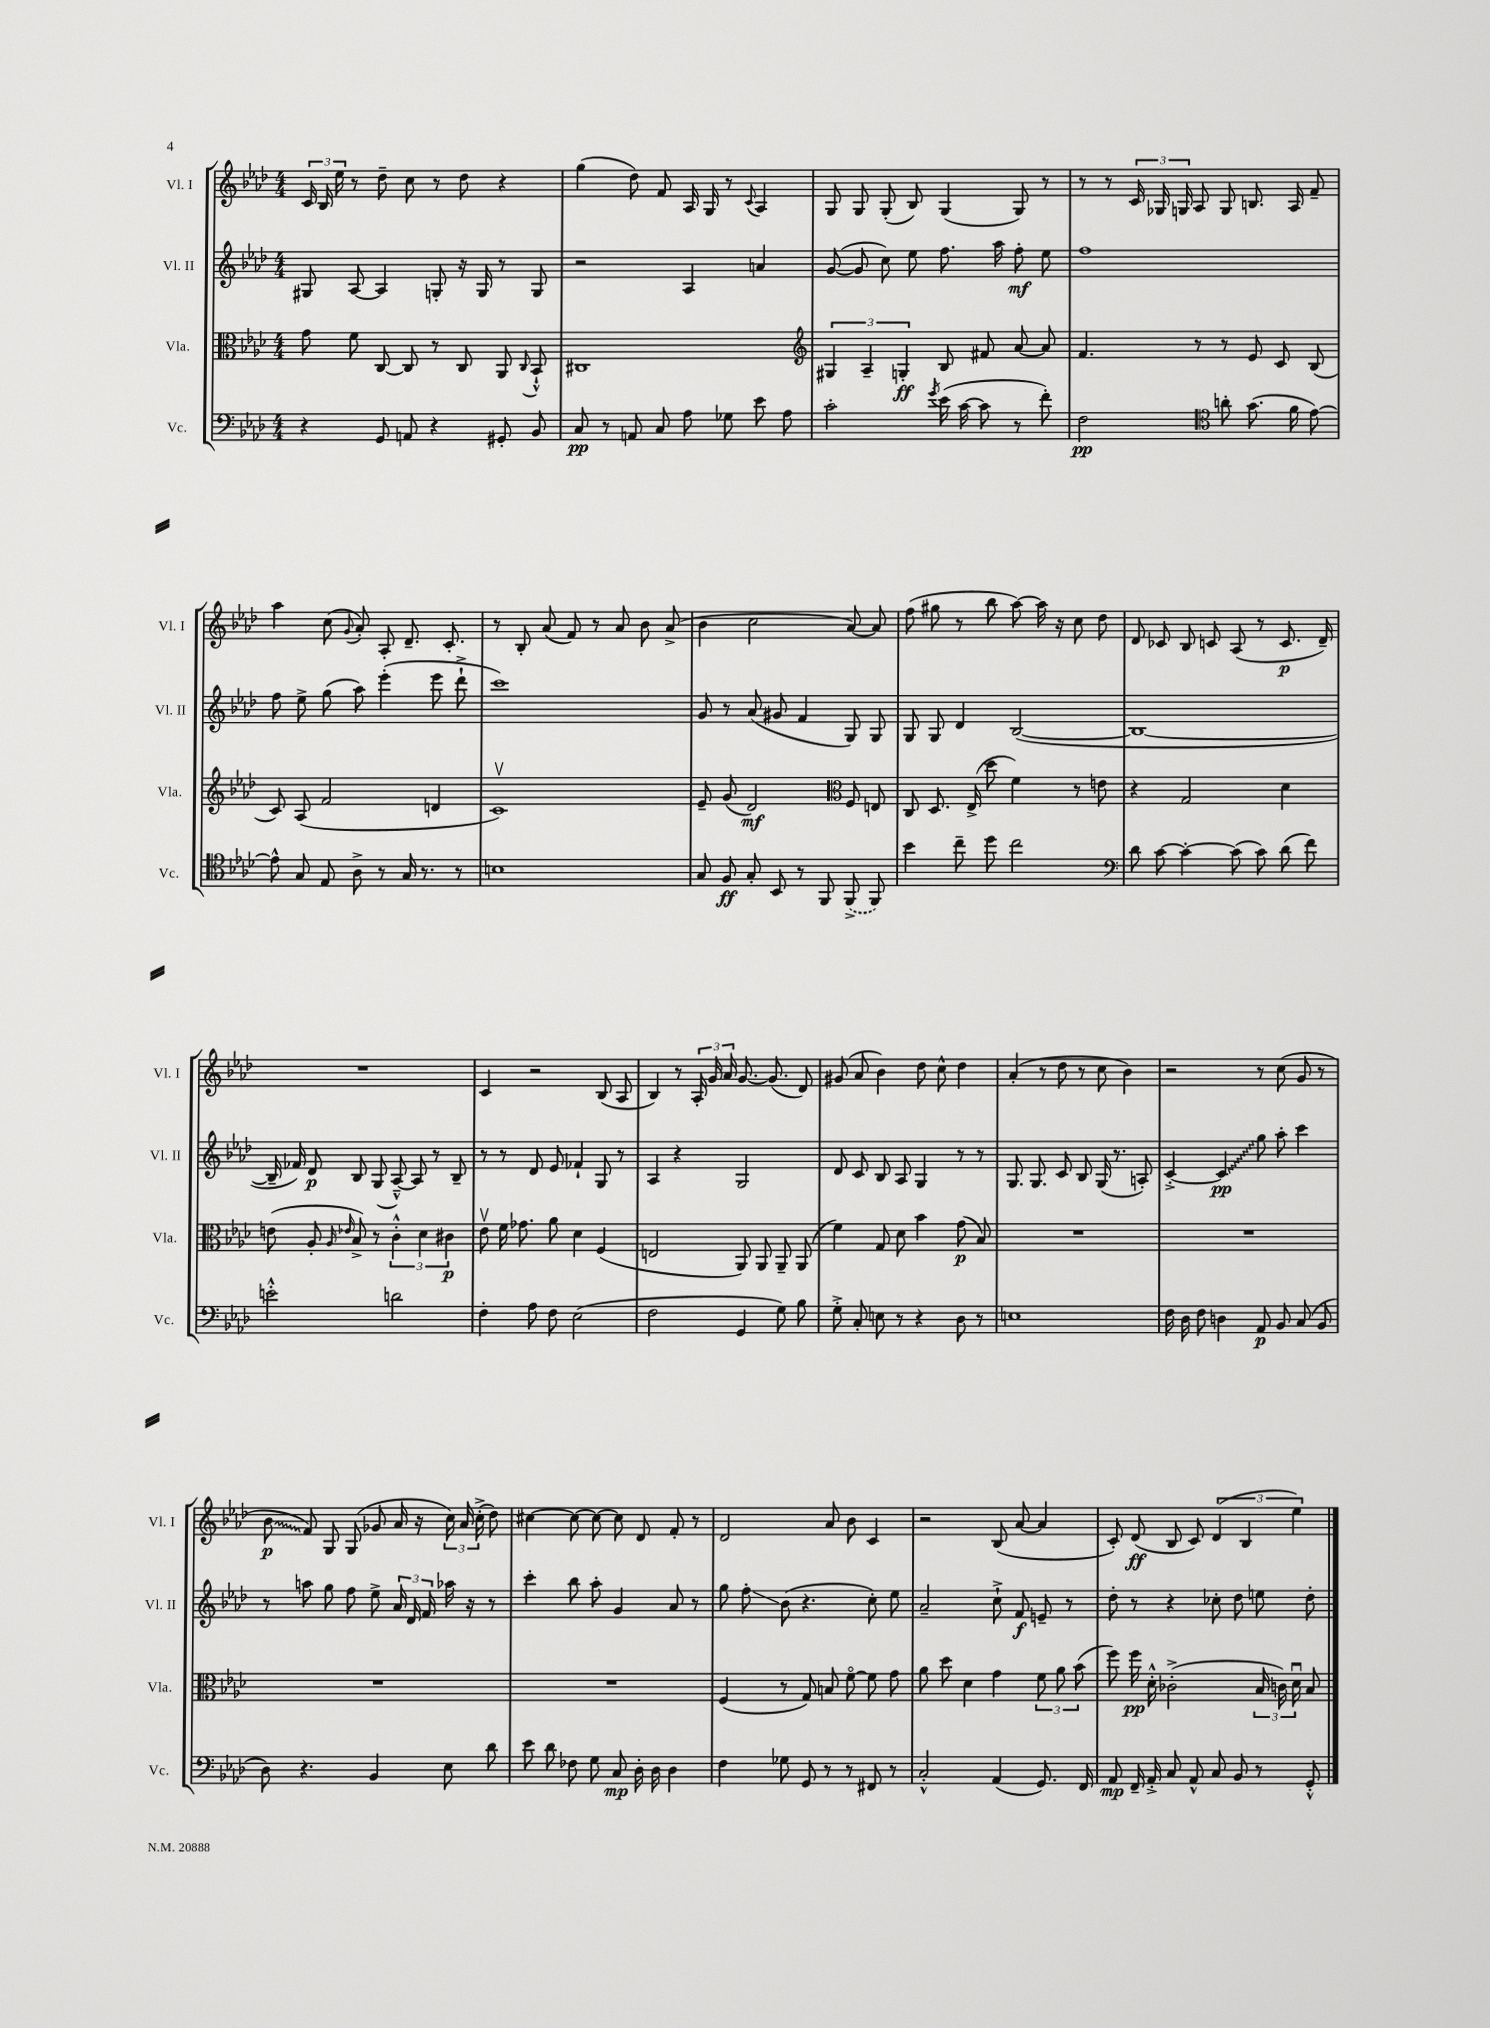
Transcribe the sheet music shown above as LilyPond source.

<<
\new StaffGroup <<
\new Staff = "s0" \with { instrumentName = "Vl. I" shortInstrumentName = "Vl. I" } {
    \clef treble \key aes \major \numericTimeSignature \time 4/4
    \autoBeamOff \tuplet 3/2 { c'16 bes16 ees''16 } r8 des''8-- c''8 r8 des''8 r4 |
    g''4( des''8) f'8 aes16 g16 r8 \appoggiatura { c'8 } aes4 |
    g8 g8 g8-.( bes8) g4( g8) r8 |
    r8 r8 \tuplet 3/2 { c'16 ges16 g16 } aes8 g8 b8. aes16 f'8-- |
    aes''4 c''8( \appoggiatura { g'8 } aes'8-.) aes8-. des'8.-- c'8.-. |
    r8 bes8-. aes'8( f'8) r8 aes'8 bes'8 aes'8->( |
    bes'4 c''2 aes'8~) aes'8 |
    f''8( gis''8 r8 bes''8 aes''8~) aes''16 r16 c''8 des''8 |
    des'8 ces'8 bes8 c'8 aes8( r8 c'8.\p des'16--) |
    R1 |
    c'4 r2 bes8( aes8 |
    bes4) r8 \tuplet 3/2 { aes16-. g'16 aes'16 } g'8.~ g'8.( des'8) |
    gis'8( aes'8 bes'4) des''8 c''8-^ des''4 |
    aes'4-.( r8 des''8 r8 c''8 bes'4) |
    r2 r8 c''8( g'8 r8 |
    \once \override Glissando.style = #'zigzag bes'8\glissando\p f'8) g8 g8( ges'8 aes'16 r16 \tuplet 3/2 { c''16) aes'16 c''16-.->( } des''8) |
    cis''4~ cis''8~ cis''8~ cis''8 des'8 f'8-. r8 |
    des'2 aes'8 bes'8 c'4 |
    r2 bes8( aes'8~ aes'4 |
    c'8-.) des'8\ff( bes8 c'8) \tuplet 3/2 { des'4( bes4 ees''4) } \bar "|." |
}
\new Staff = "s1" \with { instrumentName = "Vl. II" shortInstrumentName = "Vl. II" } {
    \clef treble \key aes \major \numericTimeSignature \time 4/4
    \autoBeamOff gis8 aes8~ aes4 g8-. r16 g16 r8 g8 |
    r2 aes4 a'4 |
    g'8~( g'8 c''8) ees''8 f''8. aes''16 f''8-.\mf ees''8 |
    f''1 |
    f''8 ees''8-> g''8( aes''8) ees'''4-.( ees'''8 des'''8-!-> |
    c'''1) |
    g'8 r8 aes'8( gis'8 f'4 g8) g8 |
    g8 g8 des'4 bes2~( |
    bes1~ |
    bes16-- fes'16) des'8\p bes8 g8( aes8~---^) aes8 r8 bes8-- |
    r8 r8 des'8 ees'8 fes'4-! g8 r8 |
    aes4 r4 g2 |
    des'8 c'8 bes8 aes8 g4 r8 r8 |
    g8. g8. c'8 bes8 g16( r8. a8-.) |
    c'4~-.-> \once \override Glissando.style = #'zigzag c'4\glissando\pp g''8 aes''8-. c'''4 |
    r8 a''8 g''8 f''8 ees''8-> \tuplet 3/2 { aes'16 des'16 f'16 } aes''16 r16 r8 |
    c'''4-. bes''8 aes''8-. g'4 aes'8 r8 |
    g''8 f''8-.\glissando bes'8( r4. c''8-.) ees''8 |
    aes'2-- c''8-!-> f'8\f e'8-- r8 |
    des''8-. r8 r4 ces''8-. des''8 e''8 des''8-. \bar "|." |
}
\new Staff = "s2" \with { instrumentName = "Vla." shortInstrumentName = "Vla." } {
    \clef alto \key aes \major \numericTimeSignature \time 4/4
    \autoBeamOff g'8 f'8 c8~ c8 r8 c8 aes,8 \appoggiatura { c8 } bes,8-!-^ |
    cis1 |
    \clef treble \tuplet 3/2 { gis4 aes4-- g4-.\ff } bes8 fis'8 aes'8~ aes'8 |
    f'4. r8 r8 ees'8 c'8 bes8( |
    c'8) aes8( f'2 d'4 |
    c'1\upbow) |
    ees'8-- g'8( des'2\mf) \clef alto f8 e8 |
    c8 des8. ees16->( des''8 f'4) r8 e'8 |
    r4 g2 des'4 |
    e'8( aes8-. \grace { aes16 ees'16 } bes8->) r8 \tuplet 3/2 { c'4-.-^ des'4 cis'4\p } |
    ees'8\upbow f'16 ges'8. aes'8 des'4 f4( |
    e2 aes,8) aes,8 aes,8-- aes,8( |
    f'4) g8 des'8 bes'4 g'8\p( bes8) |
    R1 |
    R1 |
    R1 |
    R1 |
    f4( r8 g8) b8 f'8~\flageolet f'8 g'8 |
    aes'8 des''8 des'4 g'4 \tuplet 3/2 { f'8 aes'8 bes'8( } |
    f''8) f''16\pp des'16-.-^ ces'2-.->( \tuplet 3/2 { bes16 c'16) des'16\downbow } bes8 \bar "|." |
}
\new Staff = "s3" \with { instrumentName = "Vc." shortInstrumentName = "Vc." } {
    \clef bass \key aes \major \numericTimeSignature \time 4/4
    \autoBeamOff r4 g,8 a,8 r4 gis,8-. bes,8 |
    c8\pp r8 a,8 c8 aes8 ges8 ees'8 aes8 |
    c'2-. \acciaccatura { g'8 } ees'16( c'16~ c'8 r8 f'8-.) |
    f2\pp \clef tenor a'8-. g'8.( f'16 ees'8~) |
    ees'8-^ g8 ees8 aes8-> r8 g16 r8. r8 |
    b1 |
    g8 f8\ff g8-. bes,8 r8 f,8 \once \slurDashed f,8->( f,8) |
    bes'4 c''8-- des''8 c''2 |
    \clef bass des'8 c'8~ c'4~-. c'8( c'8) des'8( f'8) |
    e'2-.-^ d'2 |
    f4-. aes8 f8 ees2( |
    f2 g,4 g8) bes8 |
    g8-.-> c8-. e8 r8 r4 des8 r8 |
    e1 |
    f16 des16 f8 d4 aes,8\p bes,8 c8( bes,8 |
    des8) r4. bes,4 ees8 des'8 |
    ees'8 des'8 fes8 g8 c8\mp des16-. des16 des4 |
    f4 ges8 g,8 r8 r8 fis,8 r8 |
    c2-.-^ aes,4( g,8.) f,16 |
    aes,8\mp f,16-- aes,16-.-> c8 aes,8-^ c8 bes,8 r8 g,8-.-^ \bar "|." |
}
>>
>>
\layout { \context { \Score \remove "Bar_number_engraver" } }
